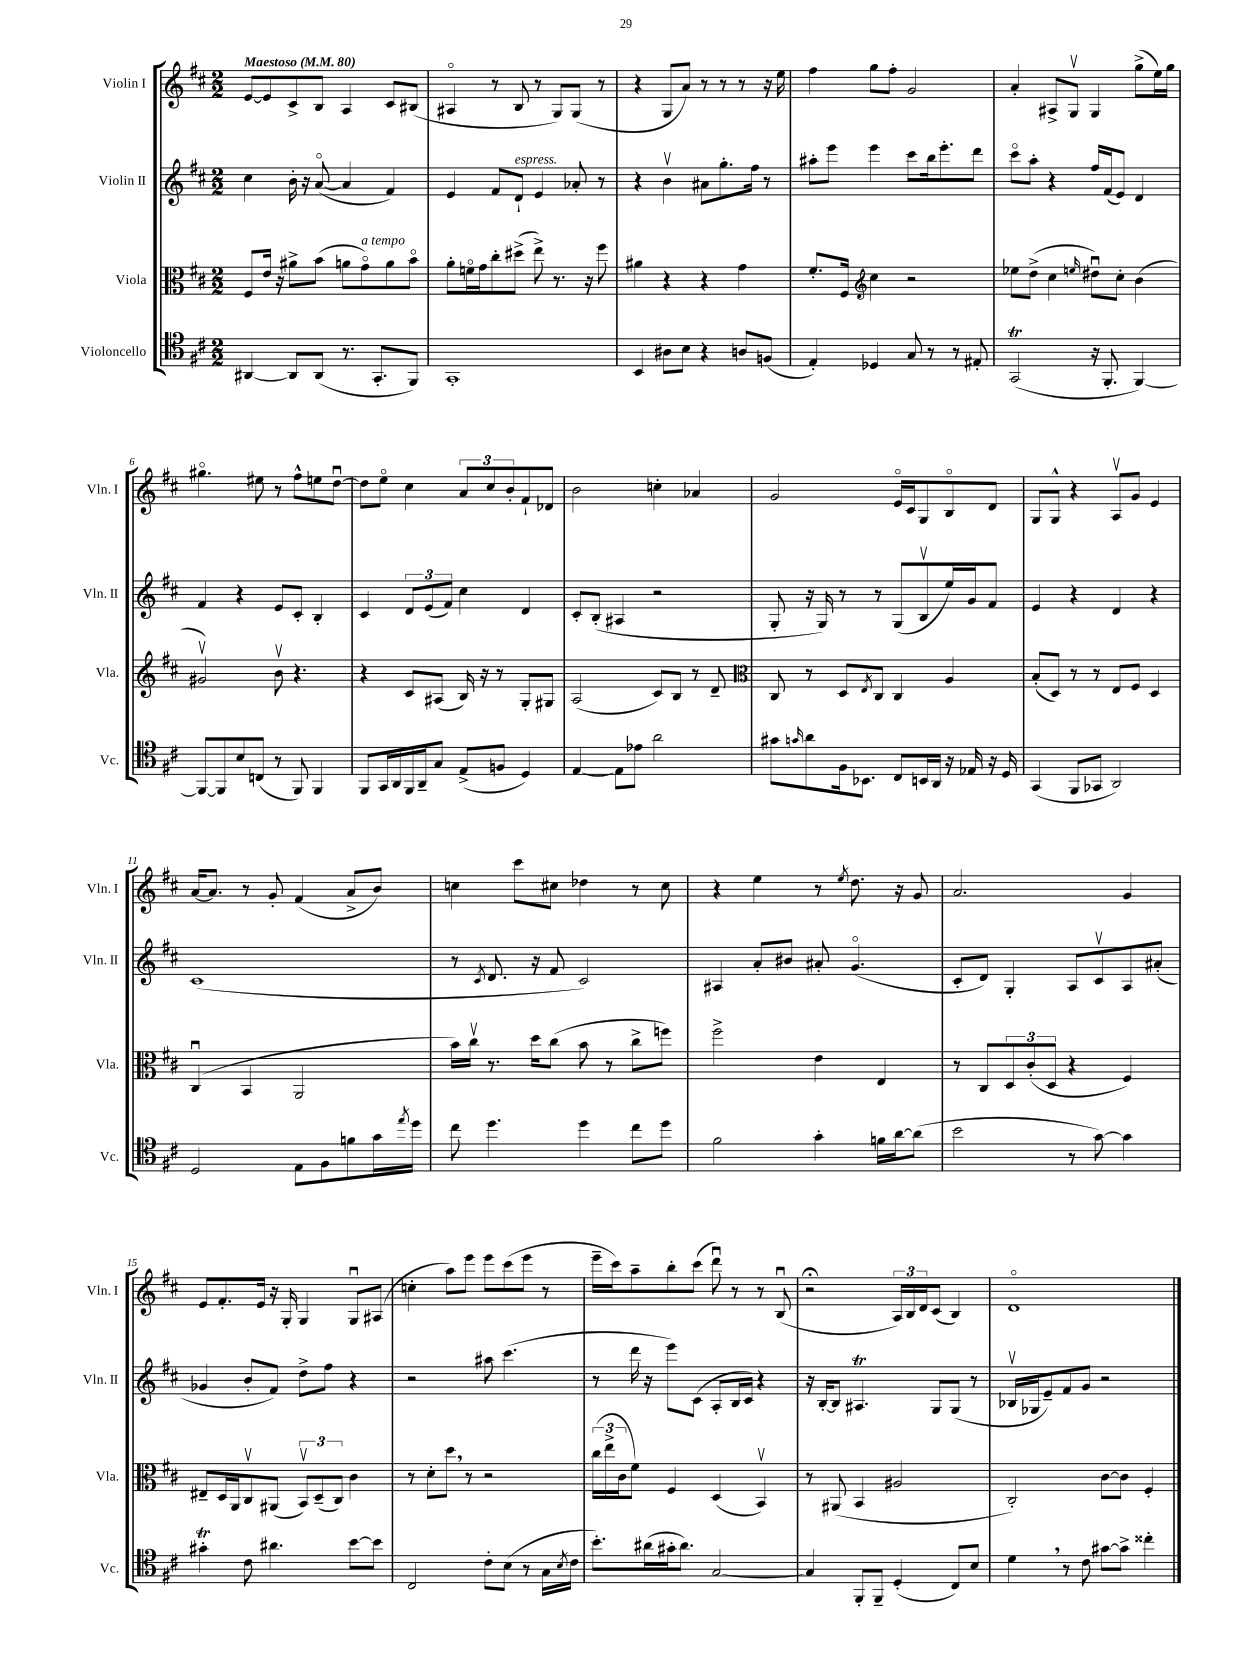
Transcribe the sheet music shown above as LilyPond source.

<<
\new StaffGroup <<
\new Staff = "s0" \with { instrumentName = "Violin I" shortInstrumentName = "Vln. I" } {
    \clef treble \key d \major \numericTimeSignature \time 2/2 \tempo "Maestoso" 4 = 80
    e'8~ e'8 cis'8-> b8 a4 cis'8 bis8( |
    ais4\flageolet r8 b8 r8 g8) g8( r8 |
    r4 g8 a'8) r8 r8 r8 r16 e''16 |
    fis''4 g''8 fis''8-. g'2 |
    a'4-. ais8-> g8\upbow g4 g''8->( e''16) g''16 |
    gis''4.\flageolet eis''8 r8 fis''8-^ e''8 d''8~\downbow |
    d''8 e''8\flageolet cis''4 \tuplet 3/2 { a'8 cis''8 b'8-. } fis'8-! des'8 |
    b'2 c''4-. aes'4 |
    g'2 e'16\flageolet cis'16 g8 b8\flageolet d'8 |
    g8 g8-^ r4 a8\upbow g'8 e'4 |
    a'16~ a'8. r8 g'8-. fis'4( a'8-> b'8) |
    c''4 cis'''8 cis''8 des''4 r8 cis''8 |
    r4 e''4 r8 \acciaccatura { e''8 } d''8. r16 g'8 |
    a'2. g'4 |
    e'8 fis'8.-. e'16 r16 g16-. g4 g8\downbow ais8( |
    c''4-. a''8) e'''8 e'''8 cis'''8( e'''8 r8 |
    e'''16-- cis'''16) a''8-- b''8-. cis'''8( d'''8\downbow) r8 r8 b8\downbow( |
    r2\fermata \tuplet 3/2 { a16) b16 d'16 } cis'8( b4) |
    d'1\flageolet \bar "|." |
}
\new Staff = "s1" \with { instrumentName = "Violin II" shortInstrumentName = "Vln. II" } {
    \clef treble \key d \major \numericTimeSignature \time 2/2
    cis''4 b'16-. r16 a'8~\flageolet( a'4 fis'4) |
    e'4 fis'8 d'8-!^\markup { \italic "espress." } e'4 aes'8-. r8 |
    r4 b'4\upbow ais'8 g''8.-. fis''16 r8 |
    ais''8-. e'''8 e'''4 cis'''8 b''16 e'''8.-. d'''8 |
    cis'''8\flageolet a''8-. r4 fis''16 fis'16( e'8) d'4 |
    fis'4 r4 e'8 cis'8-. b4-. |
    cis'4 \tuplet 3/2 { d'8 e'8( fis'8) } cis''4 d'4 |
    cis'8-. b8-.( ais4 r2 |
    g8-. r16 g16) r8 r8 g8( b8\upbow e''16) g'16 fis'8 |
    e'4 r4 d'4 r4 |
    cis'1( |
    r8 \acciaccatura { cis'8 } d'8. r16 fis'8 cis'2) |
    ais4 a'8-. bis'8 ais'8-. g'4.\flageolet( |
    cis'8-. d'8) g4-. a8 cis'8\upbow a8 ais'8-.( |
    ges'4 b'8-. fis'8) d''8-> fis''8 r4 |
    r2 ais''8 cis'''4.( |
    r8 d'''16 r16 e'''8) cis'8( a8-. b16 cis'16) r4 |
    r16 b16~-. b8 ais4.\trill g8 g8( r8 |
    bes16\upbow ges16 e'8--) fis'8 g'8 r2 \bar "|." |
}
\new Staff = "s2" \with { instrumentName = "Viola" shortInstrumentName = "Vla." } {
    \clef alto \key d \major \numericTimeSignature \time 2/2
    fis8 e'16 r16 ais'8-> b'8( a'8 g'8\flageolet^\markup { \italic "a tempo" }) a'8 b'8\flageolet |
    a'8-. f'16\flageolet g'16 cis''8-. dis''8->( e''8->) r8. r16 fis''8 |
    ais'4 r4 r4 g'4 |
    fis'8.-. fis16 \clef treble cis''4 r2 |
    ees''8 d''8->( cis''4 \grace { e''16 } dis''8\downbow) cis''8-. b'4( |
    gis'2\upbow) b'8\upbow r4. |
    r4 cis'8 ais8( b16) r16 r8 g8-. gis8 |
    a2( cis'8) b8 r8 d'8-- |
    \clef alto cis8 r8 d8 \acciaccatura { e8 } cis8 cis4 a4 |
    b8-.( d8) r8 r8 e8 fis8 d4 |
    cis4\downbow( b,4 a,2 |
    b'16) cis''16\upbow r8. d''16 cis''8( b'8 r8 cis''8-> f''8) |
    fis''2-> e'4 e4 |
    r8 cis8 \tuplet 3/2 { d8 cis'8-.( d8 } r4 fis4) |
    eis8-- d16 a,16 cis8\upbow ais,8( \tuplet 3/2 { b,8\upbow) d8--( cis8) } cis'4 |
    r8 d'8-. d''8 \breathe r8 r2 |
    \tuplet 3/2 { cis''16( e''16-> cis'16 } fis'8) fis4 d4( b,4\upbow) |
    r8 ais,8( b,4 ais2 |
    cis2-.) cis'8~ cis'8 fis4-. \bar "|." |
}
\new Staff = "s3" \with { instrumentName = "Violoncello" shortInstrumentName = "Vc." } {
    \clef tenor \key d \major \numericTimeSignature \time 2/2
    ais,4~ ais,8 ais,8( r8. g,8.-. fis,8) |
    g,1-. |
    b,4 ais8 b8 r4 a8 f8( |
    e4-.) des4 g8 r8 r8 eis8-. |
    g,2\trill( r16 fis,8.-. fis,4~) |
    fis,8~ fis,8 b8 c8( r8 fis,8) fis,4 |
    fis,8 g,16 a,16 fis,16 a,16-- g8 e8->( f8 d4) |
    e4~ e8 ees'8 a'2 |
    gis'8 \grace { g'16 } a'8 fis16 bes,8. cis8 b,16 a,16 r16 ees16 r16 d16 |
    g,4( fis,8 ges,8 a,2) |
    d2 e8 fis8 f'8 g'16 \acciaccatura { e''8 } d''16 |
    cis''8 d''4. d''4 cis''8 d''8 |
    fis'2 g'4-. f'16 a'16~ a'8( |
    b'2 r8 g'8~) g'4 |
    gis'4-.\trill cis'8 ais'4. b'8~ b'8 |
    cis2 cis'8-. b8( r8 g16 \acciaccatura { b8 } cis'16 |
    b'8.-.) ais'16( gis'16-. ais'8.) g2~ |
    g4 fis,8-. fis,8-- d4-.( cis8) b8 |
    d'4 \breathe r8 cis'8 gis'8~ gis'8-> cisis''4-. \bar "|." |
}
>>
>>
